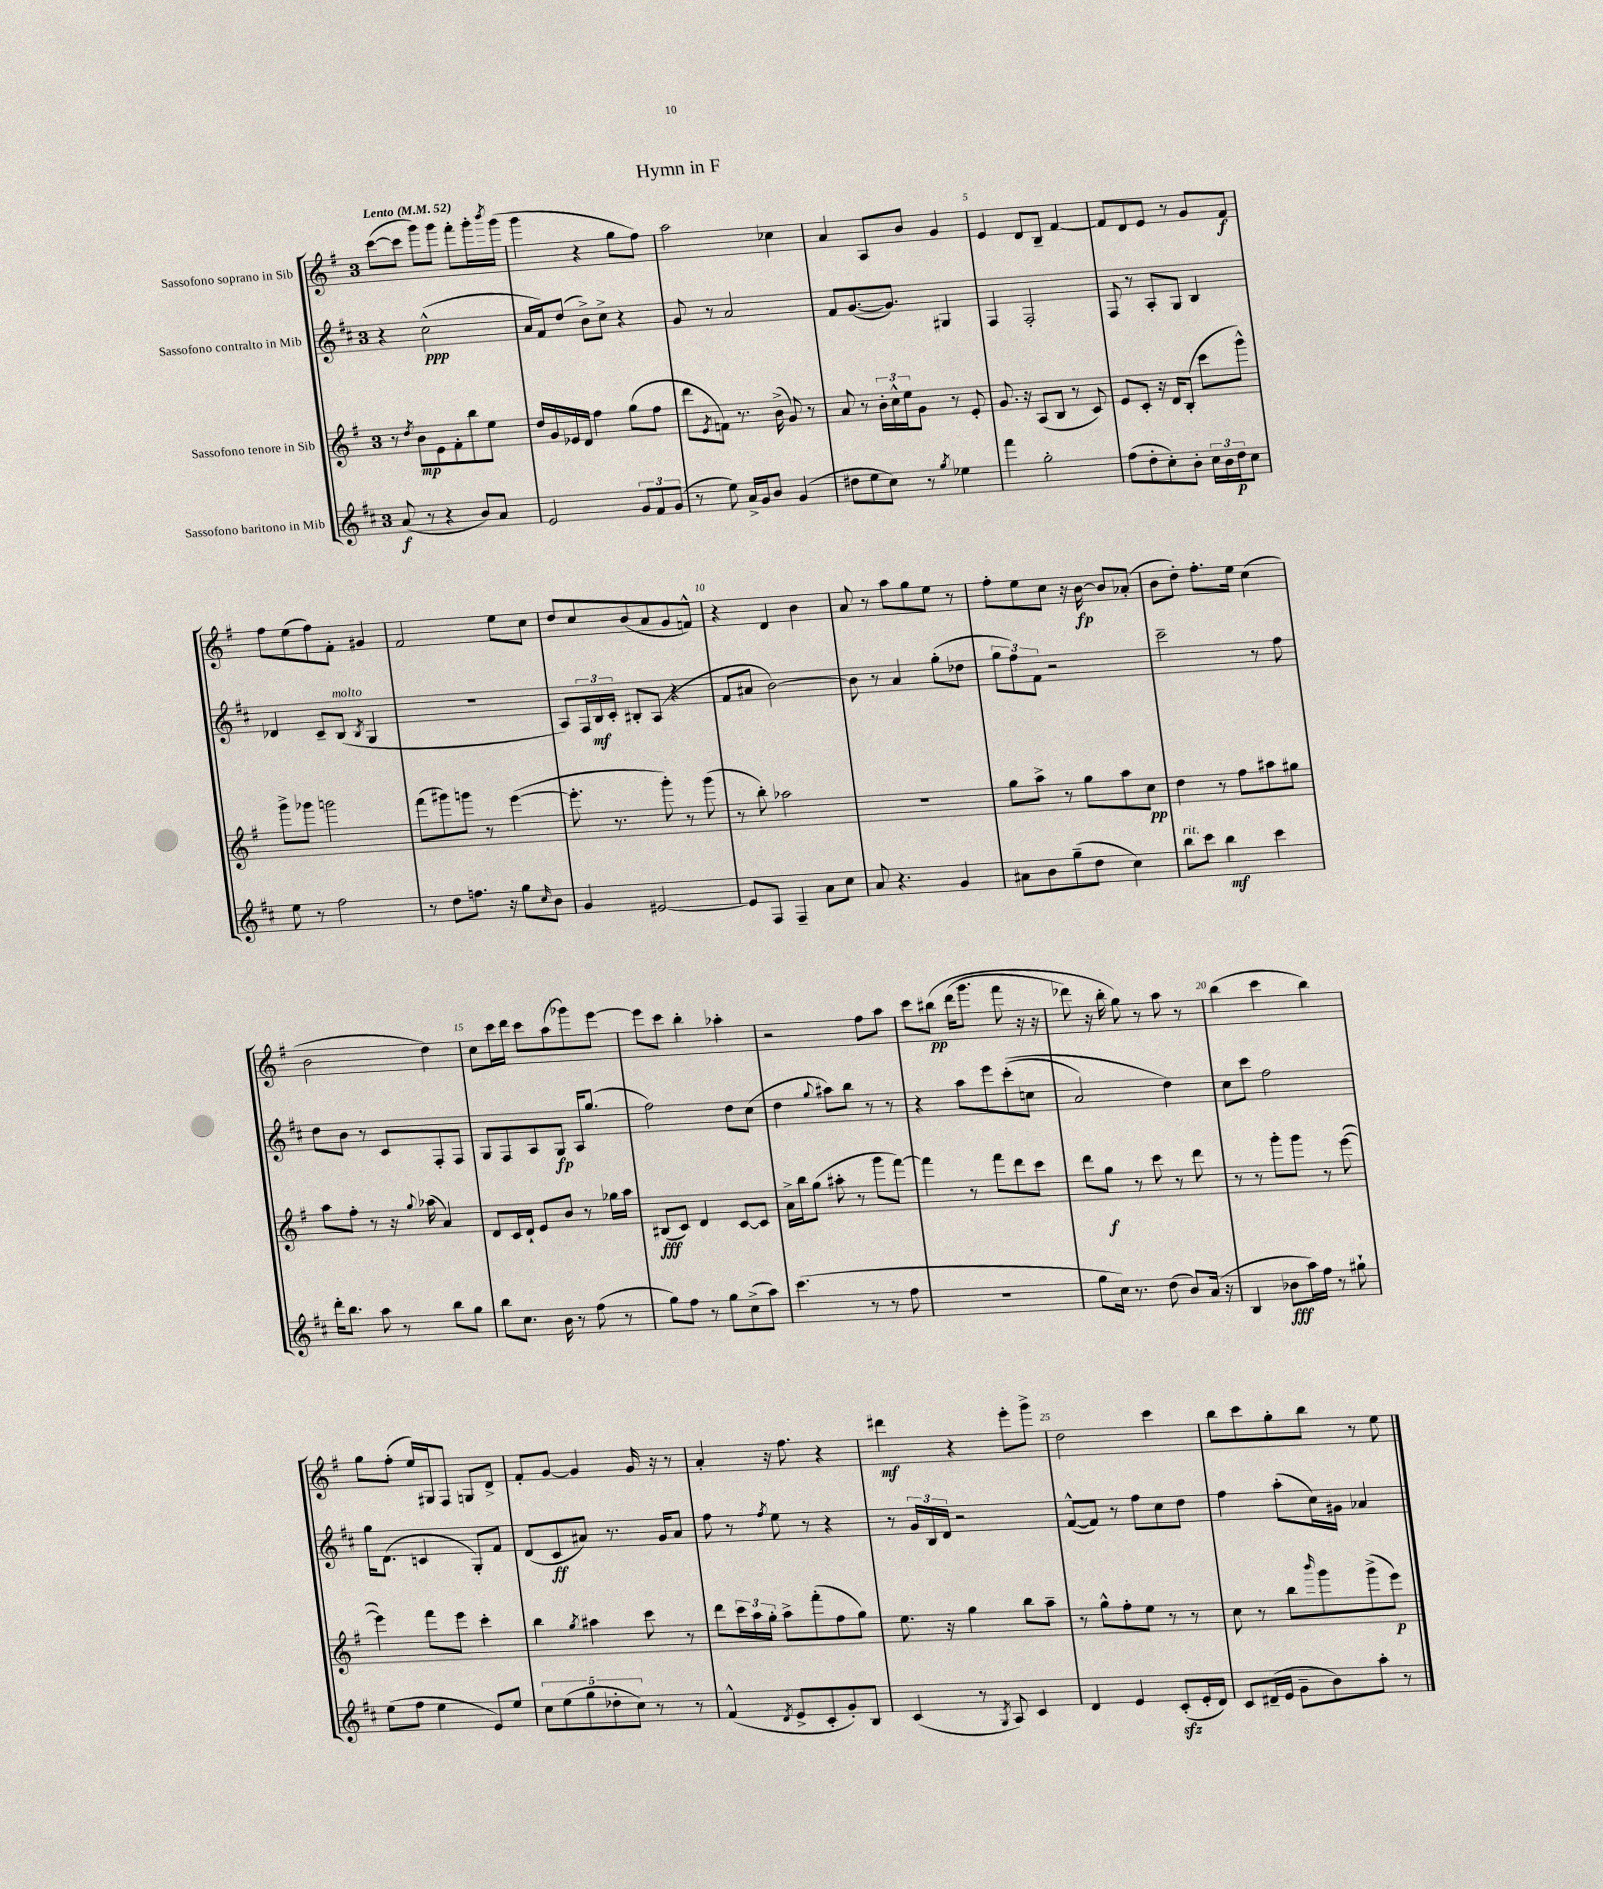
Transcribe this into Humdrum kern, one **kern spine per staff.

**kern	**dynam	**kern	**dynam	**kern	**dynam	**kern	**dynam
*part4	*part4	*part3	*part3	*part2	*part2	*part1	*part1
*staff4	*staff4	*staff3	*staff3	*staff2	*staff2	*staff1	*staff1
*I"Sassofono baritono in Mib	*	*I"Sassofono tenore in Sib	*	*I"Sassofono contralto in Mib	*	*I"Sassofono soprano in Sib	*
*clefG2	*	*clefG2	*	*clefG2	*	*clefG2	*
*k[f#c#]	*	*k[f#]	*	*k[f#c#]	*	*k[f#]	*
*M3/4	*	*M3/4	*	*M3/4	*	*M3/4	*
*MM52	*	*MM52	*	*MM52	*	*MM52	*
=1	=1	=1	=1	=1	=1	=1	=1
!	!	!	!	!	!	!LO:TX:a:B:t=Lento	!
(8a/	f	8r	.	4r	.	([8ccc\L	.
.	.	8qdd/	.	.	.	.	.
8r	.	8b\L	mp	.	.	8ccc\J]	.
4r	.	8e\	.	(2cc#^^\	ppp	8ggg\L)	.
.	.	8f#'\	.	.	.	8ggg\J	.
8b/L)	.	8bb\	.	.	.	8fff#'\L	.
8a/J	.	8ee\J	.	.	.	16ggg'\L	.
.	.	.	.	.	.	8qbbb/	.
.	.	.	.	.	.	(16ggg\JJ	.
=2	=2	=2	=2	=2	=2	=2	=2
2e/	.	16dd/LL	.	16a/LL	.	4ggg\	.
.	.	16g/	.	16f#/J)	.	.	.
.	.	16e-X/	.	(8dd/J	.	.	.
.	.	16d/JJ	.	.	.	.	.
.	.	4ff#\	.	8b^\L)	.	4r	.
.	.	.	.	8cc#^\J	.	.	.
12g/L	.	(8gg\L	.	4r	.	8gg\L	.
12f#/	.	.	.	.	.	.	.
.	.	8ff#\J	.	.	.	8ff#\J)	.
(12g/J	.	.	.	.	.	.	.
=3	=3	=3	=3	=3	=3	=3	=3
8r	.	8ddd\L	.	8g/	.	2aa\	.
.	.	8qe/	.	.	.	.	.
8ee\)	.	8fn\J)	.	8r	.	.	.
16a^/LL	.	8.r	.	2a/	.	.	.
16g/J	.	.	.	.	.	.	.
8b/J	.	.	.	.	.	.	.
.	.	(16b^\	.	.	.	.	.
(4g/	.	8g/)	.	.	.	4cc-X\	.
.	.	8r	.	.	.	.	.
=4	=4	=4	=4	=4	=4	=4	=4
8dd#X\L	.	8a/	.	8f#/L	.	4a/	.
8ee\	.	8r	.	([8.g/	.	.	.
8cc#\J)	.	24b'\LL	.	.	.	8A/L	.
.	.	24cc^^\	.	.	.	.	.
.	.	.	.	8.g/J])	.	.	.
.	.	24ee\J	.	.	.	.	.
8r	.	8g\J	.	.	.	8b/J	.
8qgg/	.	.	.	.	.	.	.
4ee-X\	.	8r	.	4G#X/	.	4g/	.
.	.	8e'/	.	.	.	.	.
=5	=5	=5	=5	=5	=5	=5	=5
4fff#\	.	8.g/	.	4F#/	.	4e/	.
.	.	16r	.	.	.	.	.
2gg'\	.	(8A/L	.	2F#'/	.	8d/L	.
.	.	8B/J	.	.	.	8B~/J	.
.	.	8r	.	.	.	[4f#/	.
.	.	8c/)	.	.	.	.	.
=6	=6	=6	=6	=6	=6	=6	=6
(8ff#\L	.	8e/L	.	8F#/	.	8f#/L]	.
8dd'\	.	8c'/J	.	8r	.	8d/	.
8cc#'\)	.	16r	.	8A'/L	.	8e/J	.
.	.	16d/KL	.	.	.	.	.
8b'\J	.	(8B'/J	.	8G/J	.	8r	.
24cc#\LL	.	8ccc\L	.	4B/	.	8g/L	.
24b\	.	.	.	.	.	.	.
24dd\J	p	.	.	.	.	.	.
8cc#\J	.	8ggg^^\J)	.	.	.	8f#/J	f
!!LO:LB:g=z
=7	=7	=7	=7	=7	=7	=7	=7
8ee\	.	8ggg^\L	.	4d-X/	.	8ff#\L	.
8r	.	8ggg-X\J	.	.	.	(8ee\	.
2ff#\	.	2gggn\	.	8c#~/L	.	8ff#\)	.
!	!	!	!	!LO:TX:a:i:t=molto	!	!	!
.	.	.	.	(8B/J	.	8f#'\J	.
.	.	.	.	8qB/	.	.	.
.	.	.	.	4G/	.	4g#X/	.
=8	=8	=8	=8	=8	=8	=8	=8
8r	.	(8fff#\L	.	2.r	.	2f#/	.
8dd\L	.	8ggg#X\)	.	.	.	.	.
8.ffn\J	.	8gggn\J	.	.	.	.	.
.	.	8r	.	.	.	.	.
16r	.	.	.	.	.	.	.
8gg\L	.	([4eee\	.	.	.	8ee\L	.
16qqcc#/	.	.	.	.	.	.	.
8b\J	.	.	.	.	.	8cc\J	.
=9	=9	=9	=9	=9	=9	=9	=9
4g/	.	8.eee'\]	.	8A/L)	.	8dd/L	.
.	.	.	.	24F#/L	.	8cc/	.
.	.	.	.	24B/	mf	.	.
.	.	8.r	.	.	.	.	.
.	.	.	.	24c#'/JJ	.	.	.
[2e#X/	.	.	.	8B#X'/L	.	(8b/	.
.	.	8ggg'\)	.	(8A/J	.	8a/	.
.	.	8r	.	4r	.	8g/	.
.	.	(8ggg\	.	.	.	8fn^^/J)	.
=10	=10	=10	=10	=10	=10	=10	=10
8e#/L]	.	8r	.	8f#/L	.	4r	.
8F#/J	.	8bb'\)	.	8a#X/J	.	.	.
4F#~/	.	2aa-X\	.	[2b\)	.	4d/	.
8a\L	.	.	.	.	.	4b\	.
8cc#\J	.	.	.	.	.	.	.
=11	=11	=11	=11	=11	=11	=11	=11
8a/	.	2.r	.	8b\]	.	8a/	.
4.r	.	.	.	8r	.	8r	.
.	.	.	.	4a/	.	8aa\L	.
.	.	.	.	.	.	8gg\	.
4g/	.	.	.	(8gg'\L	.	8ee\J	.
.	.	.	.	8dd-X\J	.	8r	.
=12	=12	=12	=12	=12	=12	=12	=12
8a#X\L	.	8gg\L	.	12gg\L	.	8ff#'\L	.
.	.	.	.	12ff#\)	.	.	.
8b\	.	8aa^\J	.	.	.	8ee\	.
.	.	.	.	12f#\J	.	.	.
(8gg~\	.	8r	.	2r	.	8cc\J	.
8dd\J	.	8gg\L	.	.	.	16r	.
.	.	.	.	.	.	[16b\	fp
4cc#\)	.	8aa\	.	.	.	8b/L]	.
.	.	8cc\J	pp	.	.	(8a-X'/J	.
=13	=13	=13	=13	=13	=13	=13	=13
!LO:TX:a:i:t=rit.	!	!	!	!	!	!	!
8bb\L	.	4dd\	.	2ccc#~\	.	8b\L	.
8ccc#\J	.	.	.	.	.	8dd'\J)	.
4bb\	mf	8r	.	.	.	8.ff#'\L	.
.	.	8ff#\L	.	.	.	.	.
.	.	.	.	.	.	16ee\Jk	.
4ccc#\	.	8aa#X\	.	8r	.	(4cc\	.
.	.	8gg#X\J	.	8ff#\	.	.	.
!!LO:LB:g=z
=14	=14	=14	=14	=14	=14	=14	=14
16ddd'\KL	.	8aa\L	.	8dd\L	.	2b\	.
8.bb\J	.	.	.	.	.	.	.
.	.	8ff#'\J	.	8b\J	.	.	.
8aa\	.	8r	.	8r	.	.	.
8r	.	16r	.	8c#/L	.	.	.
.	.	8qqgg/	.	.	.	.	.
.	.	(16aa-X\	.	.	.	.	.
8bb\L	.	4a/)	.	8F#'/	.	4dd\)	.
8gg\J	.	.	.	8F#/J	.	.	.
=15	=15	=15	=15	=15	=15	=15	=15
8bb\L	.	8d/L	.	8G/L	.	8cc\L	.
8.cc#\J	.	16c/L	.	8F#/	.	16ccc\L	.
.	.	16d`/JJ	.	.	.	16ddd\JJ	.
.	.	8e/L	.	8A/	.	8ccc\L	.
16b\	.	.	.	.	.	.	.
8r	.	8b/J	.	8G/J	fp	(8aa\	.
(8ff#\	.	8r	.	16A/KL	.	8ggg-X\)	.
.	.	.	.	(8.gg/J	.	.	.
8r	.	16gg-X\LL	.	.	.	[8eee\J	.
.	.	16aa\JJ	.	.	.	.	.
=16	=16	=16	=16	=16	=16	=16	=16
8gg\L)	.	(8B#X/L	fff	2ff#\)	.	8eee\L]	.
8ff#\J	.	8c/J)	.	.	.	8ccc\J	.
8r	.	4d/	.	.	.	4bb'\	.
8gg\L	.	.	.	.	.	.	.
(8cc#^\	.	[8c/L	.	8dd\L	.	4aa-X'\	.
8aa\J)	.	8c/J]	.	(8cc#\J	.	.	.
=17	=17	=17	=17	=17	=17	=17	=17
(4.ccc#\	.	16a^\LL	.	4dd\	.	2r	.
.	.	16bb\J	.	.	.	.	.
.	.	(8gg\J	.	.	.	.	.
.	.	.	.	8qqgg/	.	.	.
.	.	8aa#X'\	.	8aa#X\L)	.	.	.
8r	.	8r	.	8bb\J	.	.	.
8r	.	8ggg\L	.	8r	.	8ff#\L	.
8ff#\	.	[8fff#\J)	.	8r	.	8aa\J	.
=18	=18	=18	=18	=18	=18	=18	=18
2.r	.	4fff#\]	.	4r	.	8ccc\L	.
.	.	.	.	.	.	(8bb#X\J	pp
.	.	8r	.	8aa\L	.	(16ddd\KL	.
.	.	.	.	.	.	8.ggg\J	.
.	.	8fff#\L	.	8eee\	.	.	.
.	.	8ddd\	.	((8ccc#'\	.	8fff#\	.
.	.	8ccc\J	.	8ccn\J	.	16r	.
.	.	.	.	.	.	16r	.
=19	=19	=19	=19	=19	=19	=19	=19
8gg\L	.	8ddd\L	.	2a/)	.	8ddd-X\)	.
16cc#\Jk)	.	8gg\J	f	.	.	16r	.
8.r	.	.	.	.	.	16bb'\	.
.	.	8r	.	.	.	8gg\)	.
(8dd\	.	8ccc\	.	.	.	8r	.
8b/L)	.	8r	.	4dd\)	.	8aa\	.
(16a/Jk	.	8ddd\	.	.	.	8r	.
16r	.	.	.	.	.	.	.
=20	=20	=20	=20	=20	=20	=20	=20
4B/	.	8r	.	8cc#\L	.	(4bb\	.
.	.	8r	.	8ccc#\J	.	.	.
8b-X\L	fff	8ggg'\L	.	2ff#\	.	4ccc\	.
16aa\L)	.	8ggg\J	.	.	.	.	.
16ff#\JJ	.	.	.	.	.	.	.
8r	.	8r	.	.	.	4bb\)	.
8gg#X`\	.	([8eee\	.	.	.	.	.
!!LO:LB:g=z
=21	=21	=21	=21	=21	=21	=21	=21
(8ee\L	.	4eee\])	.	16gg\KL	.	8gg\L	.
.	.	.	.	(8.d\J	.	.	.
8ff#\J	.	.	.	.	.	(8ff#'\J	.
4ee\	.	8fff#\L	.	4cn/	.	16ee/LL)	.
.	.	.	.	.	.	16G#X/J	.
.	.	8eee\J	.	.	.	8F#/J	.
8e/L)	.	4ccc'\	.	8G'/L)	.	8Gn/L	.
8ee/J	.	.	.	8f#/J	.	8d^/J	.
=22	=22	=22	=22	=22	=22	=22	=22
10cc#\L	.	4bb\	.	(8d/L	.	8f#'/L	.
(10ee\	.	.	.	.	.	.	.
.	.	.	.	8c#/	ff	[8g/J	.
10gg\	.	.	.	.	.	.	.
.	.	8qgg/	.	.	.	.	.
.	.	4aa#X\	.	8a#X/J)	.	4g/]	.
10dd-X'\	.	.	.	.	.	.	.
.	.	.	.	8.r	.	.	.
10cc#\J)	.	.	.	.	.	.	.
8r	.	8ccc\	.	.	.	16g/	.
.	.	.	.	16g/KL	.	16r	.
8r	.	8r	.	8a#/J	.	8r	.
=23	=23	=23	=23	=23	=23	=23	=23
(4f#^^/	.	8ddd\L	.	8ff#\	.	4a'/	.
.	.	24ccc\L	.	8r	.	.	.
.	.	24aa\	.	.	.	.	.
.	.	24gg'\JJ	.	.	.	.	.
8qd/	.	.	.	8qff#/	.	.	.
8e^/L	.	8aa^\L	.	8ee\	.	16r	.
.	.	.	.	.	.	8.ff#\	.
8c#'/	.	(8fff#'\	.	8r	.	.	.
8g'/)	.	8ff#\	.	4r	.	4r	.
8B/J	.	8gg\J)	.	.	.	.	.
=24	=24	=24	=24	=24	=24	=24	=24
(4c#/	.	8.ee\	.	8r	.	4ddd#X\	mf
.	.	.	.	24g/LL	.	.	.
.	.	.	.	24B/	.	.	.
.	.	16r	.	.	.	.	.
.	.	.	.	24d/JJ	.	.	.
8r	.	4gg\	.	2r	.	4r	.
8qG/	.	.	.	.	.	.	.
8A/)	.	.	.	.	.	.	.
4c#/	.	8bb\L	.	.	.	8eee'\L	.
.	.	8aa~\J	.	.	.	8ggg^\J	.
=25	=25	=25	=25	=25	=25	=25	=25
4d/	.	8r	.	([8f#^^/L	.	2dd\	.
.	.	8gg^^\L	.	8f#/J])	.	.	.
4e/	.	8ff#'\	.	8r	.	.	.
.	.	8ee\J	.	8ff#\L	.	.	.
(8c#zz'/L	.	8r	.	8cc#\	.	4ccc\	.
16e'/L	.	8r	.	8dd\J	.	.	.
16d/JJ)	.	.	.	.	.	.	.
=26	=26	=26	=26	=26	=26	=26	=26
8c#/L	.	8cc\	.	4ff#\	.	8bb\L	.
(16d#X~/L	.	8r	.	.	.	8ccc\	.
16e/JJ	.	.	.	.	.	.	.
8g~\L	.	8bb\L	.	(8aa'\L	.	8gg'\	.
.	.	16qqbbb/	.	.	.	.	.
8b\)	.	8ggg\	.	16cc#\L)	.	8bb\J	.
.	.	.	.	16g#X\JJ	.	.	.
8aa'\J	.	(8ggg^\	.	4a-X/	.	8r	.
8r	.	8eee\J)	p	.	.	8ee\	.
==	==	==	==	==	==	==	==
*-	*-	*-	*-	*-	*-	*-	*-
